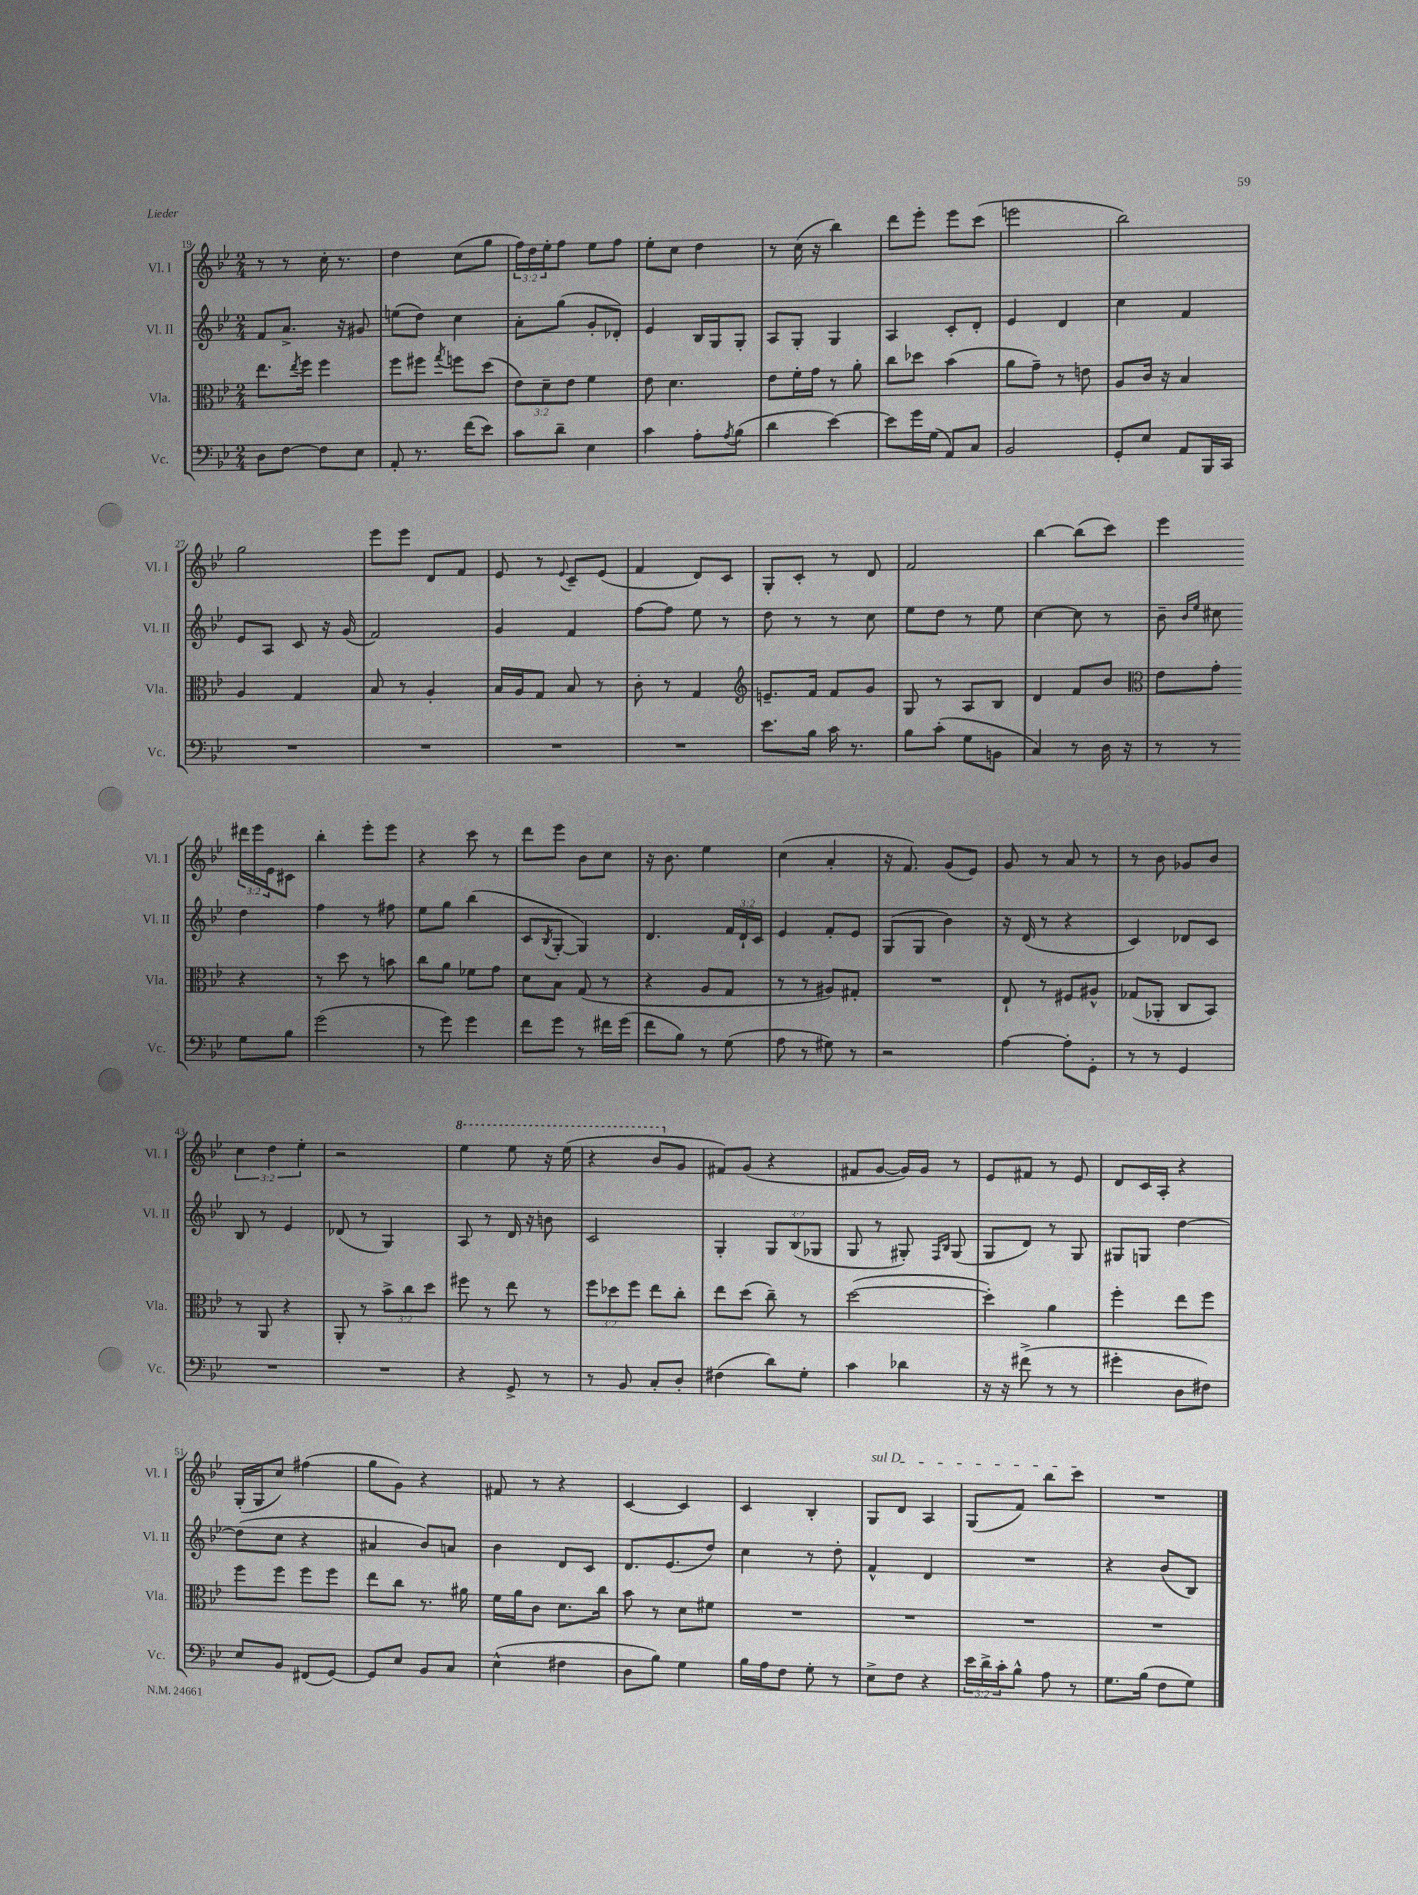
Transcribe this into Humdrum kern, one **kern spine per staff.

**kern	**kern	**kern	**kern
*part4	*part3	*part2	*part1
*staff4	*staff3	*staff2	*staff1
*I"Vc.	*I"Vla.	*I"Vl. II	*I"Vl. I
*I'Vc.	*I'Vla.	*I'Vl. II	*I'Vl. I
*clefF4	*clefC3	*clefG2	*clefG2
*k[b-e-]	*k[b-e-]	*k[b-e-]	*k[b-e-]
*M2/4	*M2/4	*M2/4	*M2/4
=19	=19	=19	=19
8D\L	8.ee-\L	8f/L	8r
[8F\J	.	8.a^/J	8r
.	8qee-/	.	.
.	16ff\Jk	.	.
8F\L]	4ff\	.	16cc'\
.	.	16r	8.r
8E-\J	.	8g#X/	.
=20	=20	=20	=20
8AA'/	8ff\L	(8een\L	4dd\
8.r	8ff#X\J	8dd\J)	.
.	8qgg/	.	.
.	8ffn\L	4cc\	(8cc\L
(16f\KL	.	.	.
8e-\J)	(8dd\J	.	8gg\J
=21	=21	=21	=21
8c\L	12e-\L)	8a'\L	24ff\LL)
.	.	.	24dd\
.	12d~\	.	24ee-'\J
8d~\J	.	(8gg\J	8ff\J
.	12e-\J	.	.
4E-\	4f\	8g'/L	8ee-\L
.	.	8d-X'/J)	8ff\J
=22	=22	=22	=22
4c\	8e-\	4e-/	8ee-'\L
.	4.d\	.	8cc\J
8A'\L	.	16B-/LL	4dd\
.	.	16G/J	.
8qA/	.	.	.
(8B-\J	.	8G'/J	.
=23	=23	=23	=23
4d\	8e-\L	8A/L	8r
.	16f'\L	8G'/J	(16cc\
.	16g\JJ	.	16r
[4e-\)	8r	4G/	4bb-\)
.	8a'\	.	.
=24	=24	=24	=24
8e-\L]	8cc\L	4A/	8ddd\L
16g\L	8dd-X\J	.	8eee-'\J
(16G\JJ	.	.	.
8AA/L)	(4b-\	8c'/L	8eee-\L
8C/J	.	8d'/J	(8ccc\J
=25	=25	=25	=25
2BB-/	8a\L	4e-/	2eeen\
.	8g~\J)	.	.
.	8r	4d/	.
.	8en\	.	.
=26	=26	=26	=26
8GG'/L	8A/L	4cc\	2bb-\)
8E-/J	16c/Jk	.	.
.	16r	.	.
8AA/L	4B-/	4f/	.
16BBB-/L	.	.	.
16CC/JJ	.	.	.
!!LO:LB:g=z
=27	=27	=27	=27
2r	4A/	8e-/L	2gg\
.	.	8A/J	.
.	4G/	8c/	.
.	.	16r	.
.	.	(16g/	.
=28	=28	=28	=28
2r	8B-/	2f/)	8eee-\L
.	8r	.	8eee-\J
.	4A'/	.	8d/L
.	.	.	8f/J
=29	=29	=29	=29
2r	16B-/LL	4g/	8e-/
.	16A/J	.	.
.	8G/J	.	8r
.	.	.	8qqe-/
.	8B-/	4f/	8c~/L
.	8r	.	(8e-/J
=30	=30	=30	=30
2r	8c'\	[8ff\L	4f/
.	8r	8ff\J]	.
.	4G/	8ee-\	8d/L)
.	.	8r	8c/J
=31	=31	=31	=31
*	*clefG2	*	*
8.e-\L	8.en~/L	8dd\	8G'/L
.	.	8r	8c'/J
16B-\Jk	16f/Jk	.	.
16c\	8f/L	8r	8r
8.r	.	.	.
.	8g/J	8cc\	8d/
=32	=32	=32	=32
8B-\L	8G/	8ee-\L	2f/
(8c'\J	8r	8dd\J	.
8G\L	8A/L	8r	.
8BBn\J	8B-/J	8ee-\	.
=33	=33	=33	=33
4C/)	4d/	[4cc\	[4bb-\
8r	8f/L	8cc\]	(8bb-\L]
16D\	8b-/J	8r	8ccc\J)
16r	.	.	.
=34	=34	=34	=34
*	*clefC3	*	*
8r	8e-\L	8b-~\	4eee-\
.	.	16qqb-/LL	.
.	.	16qqee-/JJ	.
8r	8g'\J	8cc#X\	.
8G\L	4r	4dd\	24ddd#X\LL
.	.	.	24eee-\
.	.	.	24e-\J
8B-\J	.	.	8c#X\J
!!LO:LB:g=z
=35	=35	=35	=35
(2g\	8r	4ff\	4bb-'\
.	8dd\	.	.
.	8r	8r	8eee-'\L
.	8bn\	8ff#X\	8eee-\J
=36	=36	=36	=36
8r	8cc\L	8ee-\L	4r
8g\)	8a\J	8gg\J	.
4g\	8f-X\L	(4bb-\	8ccc\
.	8g\J	.	8r
=37	=37	=37	=37
8f\L	8d\L	8c/L	8ddd\L
.	.	8qB-/	.
8g\J	8B-\J	[8G'/J	8eee-\J
8r	(8G/	4G/])	8b-\L
16f#X\LL	8r	.	8cc\J
(16g\JJ	.	.	.
=38	=38	=38	=38
8f\L	4r	4.d/	16r
.	.	.	8.b-\
8B-\J)	.	.	.
8r	8A/L	.	4ee-\
(8G\	8G/J	24f/LL	.
.	.	24d`/	.
.	.	24c/JJ	.
=39	=39	=39	=39
8A\	8r	4e-/	(4cc\
8r	8r	.	.
8G#X\)	8A#X/L)	8f'/L	4a'/
8r	8G#X'/J	8e-/J	.
=40	=40	=40	=40
2r	2r	(8G/L	16r
.	.	.	8.f/)
.	.	8G/J	.
.	.	4b-\)	(8g/L
.	.	.	8e-/J)
=41	=41	=41	=41
[4A\	8E-`/	16r	8g/
.	.	(16d/	.
.	8r	8r	8r
8A'\L]	8F#X/L	4r	8a/
8GG'\J	8A#X^^/J	.	8r
=42	=42	=42	=42
8r	(8G-X/L	4c/)	8r
8r	8AA-X'/J	.	8b-\
4GG/	8C/L	8d-X/L	8g-X/L
.	8BB-/J)	8c/J	8b-/J
!!LO:LB:g=z
=43	=43	=43	=43
2r	8r	8B-/	6cc\
.	8AA/	8r	.
.	.	.	6dd\
.	4r	4e-/	.
.	.	.	6ee-'\
=44	=44	=44	=44
2r	8AA'/	(8d-X/	2r
.	8r	8r	.
.	12b-^\L	4G/)	.
.	12cc\	.	.
.	12dd\J	.	.
=45	=45	=45	=45
*	*	*	*8va
4r	8ff#X\	8A/	4eee-\
.	8r	8r	.
8GG^/	8ee-\	16d/	8eee-\
.	.	16r	.
8r	8r	8bn\	16r
.	.	.	(16eee-\
=46	=46	=46	=46
8r	12ff\L	2c/	4r
.	12dd-X\	.	.
8BB-/	.	.	.
.	12ff\J	.	.
8C'/L	8ee-\L	.	8bb-/L
*	*	*	*X8va
8D'/J	8cc'\J	.	8g/J
=47	=47	=47	=47
(4F#X\	8ee-\L	4G'/	8f#X/L)
.	(8dd\J	.	(8g/J
8d\L)	8cc~\)	12G/L	4r
.	.	(12B-/	.
8G'\J	8r	.	.
.	.	12G-X/J	.
=48	=48	=48	=48
4c\	([2dd\	8G/	8f#X/L
.	.	8r	[8g/J
4d-X\	.	8G#X'/)	16g/LL])
.	.	.	16g/JJ
.	.	16qqF/LL	.
.	.	16qqB-/JJ	.
.	.	(8G#/	8r
=49	=49	=49	=49
16r	4dd'\])	8G/L	8e-/L
16r	.	.	.
(8f#X^\	.	8d/J)	8f#X/J
8r	4a\	8r	8r
8r	.	8G/	8e-/
=50	=50	=50	=50
4g#X'\	4ff'\	8G#X/L	8d/L
.	.	8Gn/J	16c/L
.	.	.	16A'/JJ
8D\L	8ee-\L	[4dd\	4r
8F#X\J)	8ff\J	.	.
!!LO:LB:g=z
=51	=51	=51	=51
8E-/L	8ff\L	(8dd\L]	(16G'/LL
.	.	.	16G/J
8BB-/J	8ff\J	8cc\J	8cc/J)
(8FF#X/L	8ff\L	4r	(4ff#X\
[8GG/J)	8ff\J	.	.
=52	=52	=52	=52
8GG/L]	8ee-\L	4a#X/	8gg\L
8E-/J	8cc\J	.	8g\J)
8BB-/L	8.r	8b-/L)	4r
8C/J	.	8an/J	.
.	16a#X\	.	.
=53	=53	=53	=53
(4E-^^\	16f\LL	4b-\	8f#X/
.	16a\J	.	.
.	8c\J	.	8r
4F#X\	8.d\L	8d/L	4r
.	.	8c/J	.
.	16cc\Jk	.	.
=54	=54	=54	=54
8D\L	8b-\	8.d/L	[4c/
8B-\J)	8r	.	.
.	.	(8.e-/	.
4G\	8d\L	.	4c/]
.	8f#X\J	8dd/J)	.
=55	=55	=55	=55
16B-\LL	2r	4cc\	4c/
16A\J	.	.	.
8F\J	.	.	.
8G'\	.	8r	4B-'/
8r	.	8dd'\	.
=56	=56	=56	=56
!	!	!	!LO:TX:a:i:t=sul D
8E-^\L	2r	4f^^/	8G/L
8F\J	.	.	8d/J
4r	.	4d/	4A/
=57	=57	=57	=57
24e-\LL	2r	2r	(8G/L
24d^\	.	.	.
24c'\J	.	.	.
8B-^^\J	.	.	8f/J)
8A\	.	.	8bb-\L
8r	.	.	8ccc\J
=58	=58	=58	=58
8.G\L	2r	4r	2r
(16B-\Jk	.	.	.
8F\L	.	(8b-/L	.
8G\J)	.	8B-/J)	.
==	==	==	==
*-	*-	*-	*-
